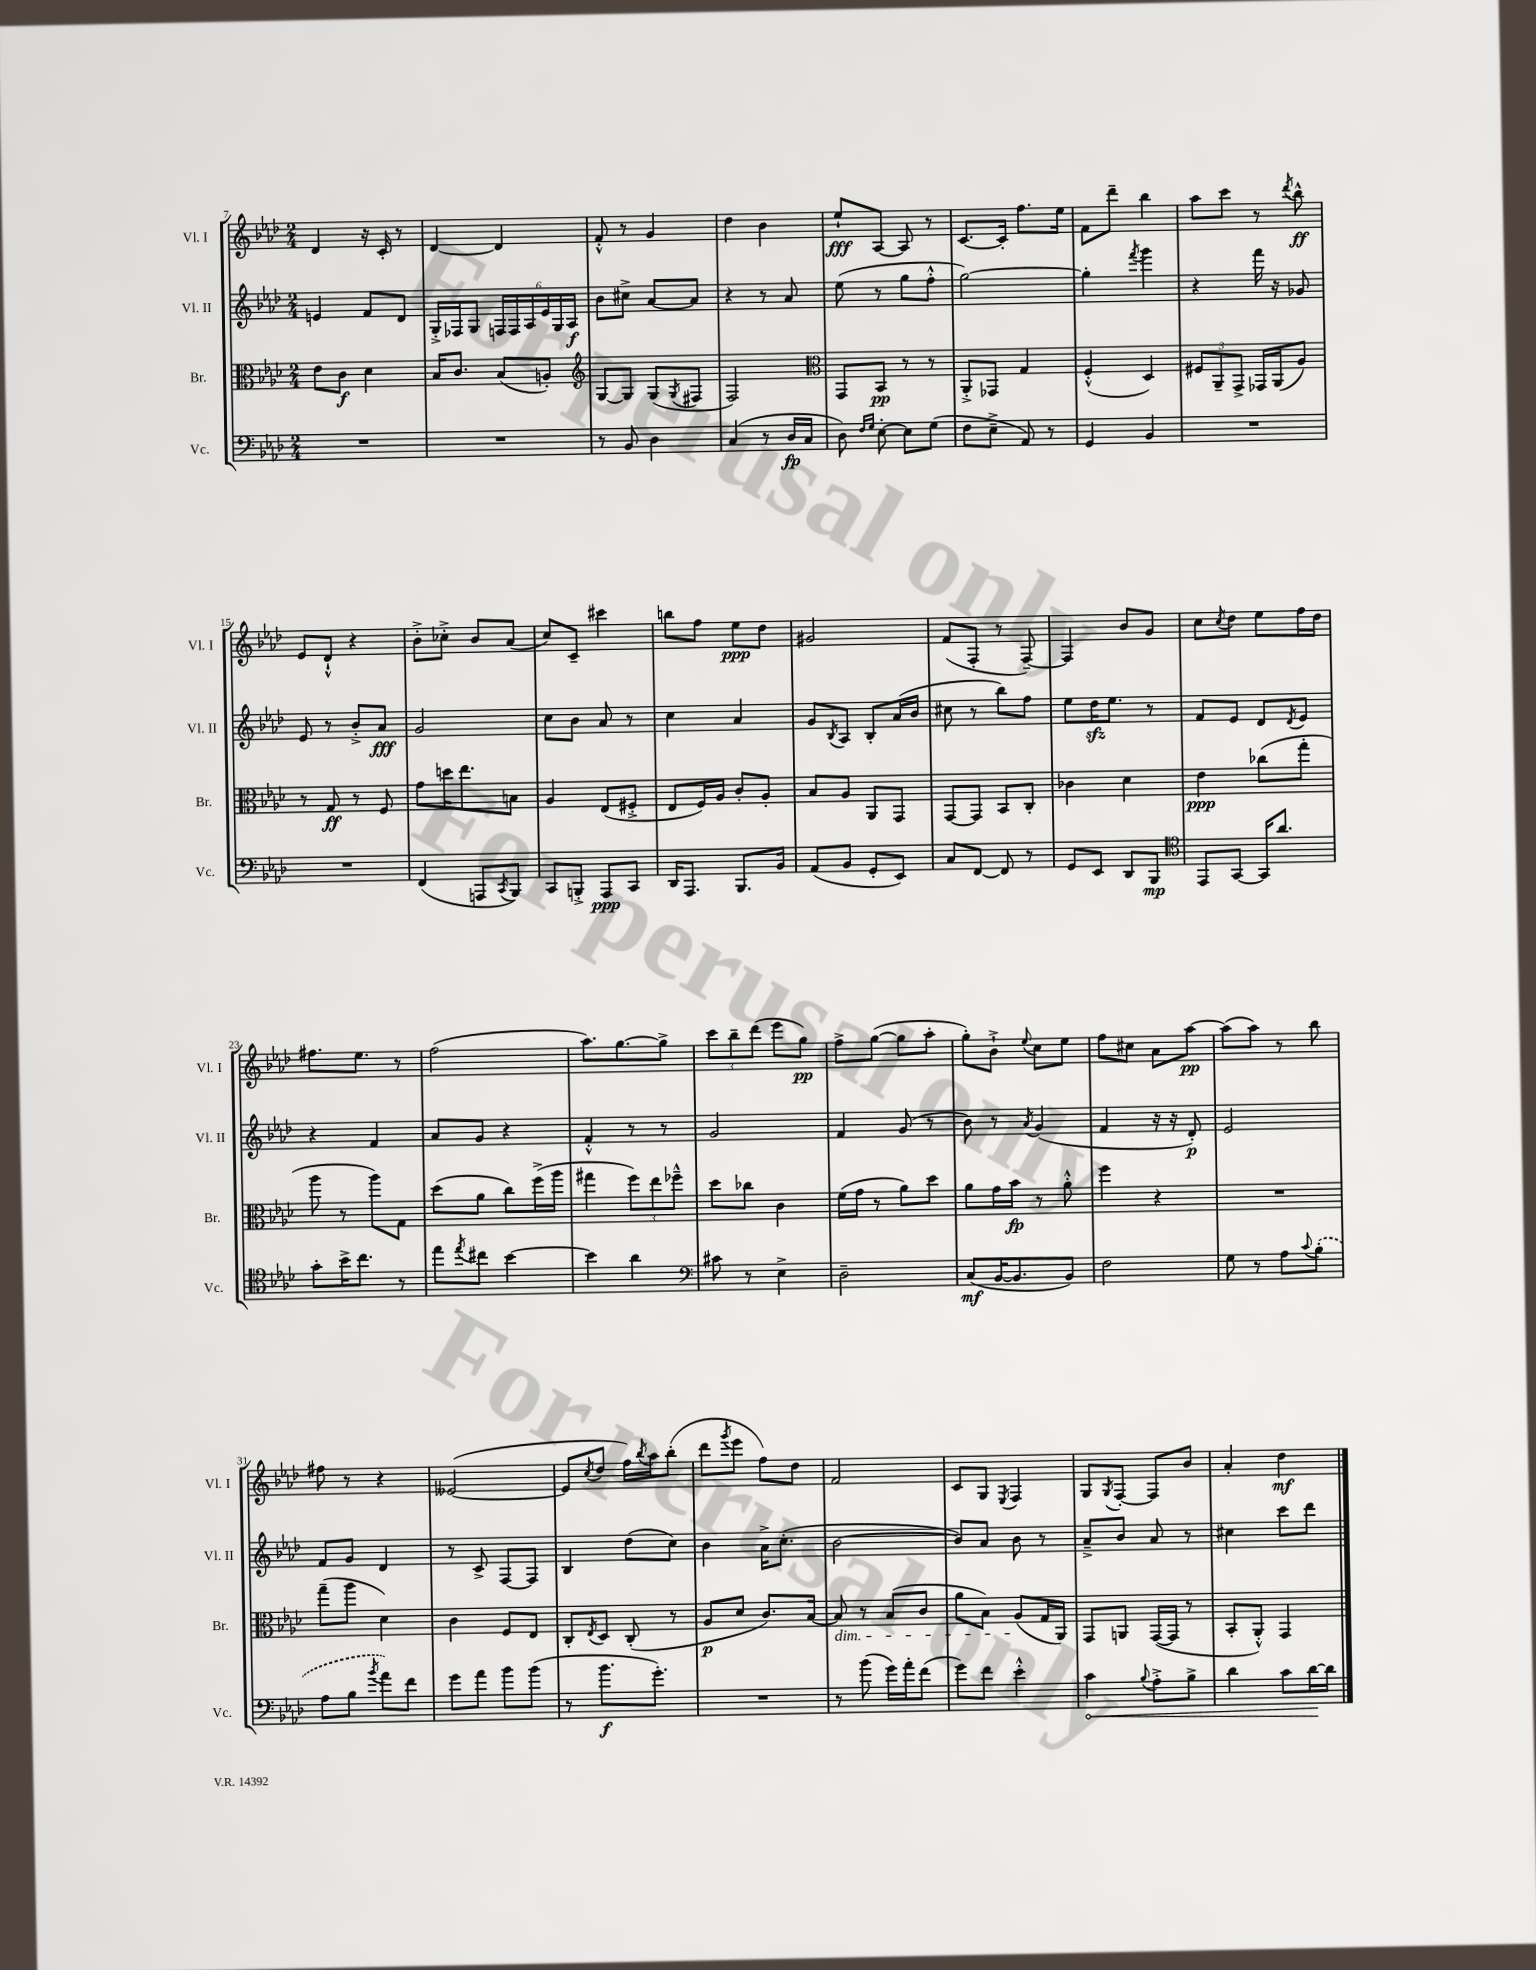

**kern	**kern	**kern	**kern
*staff4	*staff3	*staff2	*staff1
*clefF4	*clefC3	*clefG2	*clefG2
*k[b-e-a-d-]	*k[b-e-a-d-]	*k[b-e-a-d-]	*k[b-e-a-d-]
*M2/4	*M2/4	*M2/4	*M2/4
2r	8e-\L	4e/	4d-/
.	8c\J	.	.
.	4d-\	8f/L	16r
.	.	.	16c'/
.	.	8d-/J	8r
=	=	=	=
2r	16B-/LK	16G'^/LL	[4d-/
.	8.c/J	16F-/J	.
.	.	8G/J	.
.	(8B-/L	24F/LL	4d-/]
.	.	24F/	.
.	.	24A-/	.
.	8A'/J)	24e-/	.
.	.	24G/	.
.	.	24A-/JJ	.
=	=	=	=
*	*clefG2	*	*
8r	[8G/L	8b-\L	8f'^^/
8BB-/	8G/]J	8cc#^\J	8r
4D-\	(8G/L	[8a-/L	4g/
.	8qG/	.	.
.	8F#/J	8a-/]J	.
=	=	=	=
(4C/	2F/)	4r	4dd-\
8r	.	8r	4b-\
16D-/LL	.	8a-/	.
16C/JJ	.	.	.
=	=	=	=
*	*clefC3	*	*
8D-\)	8GG/L	(8ee-\	8ee-`/L
16qqF/LL	.	.	.
16qqG/JJ	.	.	.
[8E-'\	8BB-/J	8r	[8A-/J
8E-\]L	8r	8gg\L	8A-/]
(8G\J	8r	8ff'^^\J	8r
=	=	=	=
8F\L	8AA-'^/L	[2gg\)	[8.c/L
8E-~^\J	8GG-/J	.	.
.	.	.	16c'/]Jk
8AA-/)	4G/	.	8.ff\L
8r	.	.	.
.	.	.	16ee-\Jk
=	=	=	=
4GG/	(4F'^^/	4gg'\]	8f\L
.	.	.	8ddd-~\J
.	.	8qfff/	.
4BB-/	4D-/)	4ggg\	4bb-\
=	=	=	=
2r	12F#/L	4r	8aa-\L
.	12AA-~/	.	.
.	.	.	8ccc\J
.	12GG^/J	.	.
.	16GG-/LL	16fff\	8r
.	(16AA-/J	16r	.
.	.	.	8qddd-/
.	8A-/J)	8g-/	8bb-^^\
=	=	=	=
2r	8r	8e-/	8e-/L
.	8G/	8r	8d-`^^/J
.	8r	8b-'^/L	4r
.	8F/	8a-/J	.
=	=	=	=
(4FF/	8g\L	2g/	8b-'^\L
.	16dd\K	.	8cc-'^\J
.	8.ee-\	.	.
8AAA/L	.	.	8b-/L
8qCC/	.	.	.
8BBB-/J)	8B\J	.	(8a-/J
=	=	=	=
8CC/L	4A-/	8cc\L	8cc/L)
8BBB'^/J	.	8b-\J	8c~/J
8AAA-/L	(8E-/L	8a-/	4ccc#\
8CC/J	8F#'^/J	8r	.
=	=	=	=
16DD-/LK	8E-/L	4cc\	8bb\L
8.AAA-/J	.	.	.
.	16F/L)	.	8ff\J
.	16A-/JJ	.	.
8.BBB-/L	8c'/L	4a-/	8ee-\L
.	8A-'/J	.	8dd-\J
16BB-/Jk	.	.	.
=	=	=	=
(8AA-/L	8B-/L	8g/L	2g#/
.	.	8qB-/	.
8BB-/J	8A-/J	8A-/J	.
8GG'/L	8AA-/L	8B-'/L	.
8EE-/J)	8GG/J	(16a-/L	.
.	.	16b-/JJ	.
=	=	=	=
8C/L	[8GG/L	8cc#\	(8f/L
[8FF/J	8GG/]J	8r	8F'/J
8FF/]	8BB-/L	8bb-\L)	8r
8r	8C'/J	8ff\J	[8F~/)
=	=	=	=
8GG/L	4c-\	8ee-\L	4F/]
8EE-/J	.	16dd-\K	.
.	.	8.ee-\J	.
8DD-/L	4d-\	.	8b-/L
8BBB-/J	.	8r	8g/J
=	=	=	=
*clefC4	*	*	*
8EE-/L	4e-\	8f/L	8cc\L
.	.	.	8qcc/
[8GG/J	.	8e-/J	8dd-\J
16GG/]LK	(8cc-\L	8d-/L	8ee-\L
8.a-/J	.	.	.
.	.	8qd-/	.
.	8gg'\J	8e-/J	16ff\L
.	.	.	16dd-\JJ
=	=	=	=
8g'\L	8aa-\	4r	8.ff#\L
16b-^\K	8r	.	.
8.cc\J	.	.	8.ee-\J
.	8aa-\L)	4f/	.
8r	8G\J	.	8r
=	=	=	=
8ee-\L	(8dd-\L	8a-/L	(2ff\
8qee-/	.	.	.
8cc#\J	8a-\J	8g/J	.
[4b-\	8cc\L)	4r	.
.	(16ff^\L	.	.
.	16aa-\JJ	.	.
=	=	=	=
4b-\]	4gg#\	4f'^^/	8.aa-\L)
.	.	.	[8.gg\
4a-\	12ff\L)	8r	.
.	12ee-\	.	.
.	.	8r	8gg^\]J
.	12ff-~^^\J	.	.
=	=	=	=
*clefF4	*	*	*
8c#\	8dd-\L	2g/	12ccc\L
.	.	.	12bb-~\
8r	8cc-\J	.	.
.	.	.	(12ddd-\J
4E-^\	4c\	.	8eee-\L
.	.	.	8gg\J)
=	=	=	=
2D-~\	(16f\LL	4f/	8ff^\L
.	16g\JJ	.	.
.	8r	.	([8gg\J
.	8a-\L)	(8g/	8gg\]L
.	8dd-\J	8r	8aa-'\J
=	=	=	=
(8C/L	8a-\L	8b-\)	8gg'\L)
[16BB-/K	16g\L	8r	8b-`^\J
8.BB-/]	16b-\JJ	.	.
.	.	8qa-/	8qqee-/
.	8r	(4g/	8cc\L
8BB-/J)	8a-'^^\	.	8ee-\J
=	=	=	=
2F\	4ff\	4f/	8ff\L
.	.	.	8cc#\J
.	4r	16r	8a-\L
.	.	16r	.
.	.	8d-'/)	[8aa-\J
=	=	=	=
8G\	2r	2e-/	(8aa-\]L
8r	.	.	8aa-\J)
8A-\L	.	.	8r
8qqc/	.	.	.
(8B-'\J	.	.	8bb-\
=	=	=	=
8A-\L	(8gg~\L	8f/L	8ff#\
8B-\J	8aa-\J	8g/J	8r
8qb-/	.	.	.
8a-\L)	4d-\)	4d-/	4r
8f\J	.	.	.
=	=	=	=
8g\L	4c\	8r	([2e--/
8a-\J	.	8c^/	.
8b-\L	8F/L	[8F/L	.
(8b-\J	8E-/J	8F/]J	.
=	=	=	=
8r	8C'/L	4B-/	8e--/]L
.	8qE-/	.	8qcc/
8.b-\L	8D-/J	.	8dd-/J
.	(8C'/	(8dd-\L	16ff\LL)
.	.	.	8qbb-/
8.g'\J)	.	.	16aa-\J
.	8r	8cc\J)	(8bb-'\J
=	=	=	=
2r	8A-/L	4b-\	8ddd-\L
.	.	.	8qggg/
.	8d-/J	.	8eee-\J
.	8.c/L)	16a-^\LK	8ff\L)
.	.	(8.cc'\J	.
.	.	.	8dd-\J
.	[16B-/Jk	.	.
=	=	=	=
8r	8B-/]	[2b-\	2f/
(8b-\	8r	.	.
16g\LL)	(8B-/L	.	.
16a-'\J	.	.	.
(8f\J	8c/J	.	.
=	=	=	=
8g\L)	8a-\L	8b-/]L)	8c/L
8f\J	8B-\J)	8a-/J	8G/J
.	.	.	8qE-/
4e-'^^\	(8A-/L	8b-\	4F/
.	16G/L	8r	.
.	16AA-/JJ)	.	.
=	=	=	=
4c\	8GG/L	8a-~^/L	8G/L
.	.	.	8qG/
.	8AA/J	8b-/J	[8F'/J
8qqB-/	.	.	.
8A-'^\L	([16GG/LL	8a-/	8F/]L
.	16GG/]JJ	.	.
8B-^\J	8r	8r	8b-/J
=	=	=	=
4d-\	8BB-'/L	4cc#\	4a-'/
.	8AA-'^^/J)	.	.
8c\L	4GG/	8ccc\L	4dd-\
[16d-\L	.	8ddd-\J	.
16d-\]JJ	.	.	.
==	==	==	==
*-	*-	*-	*-
